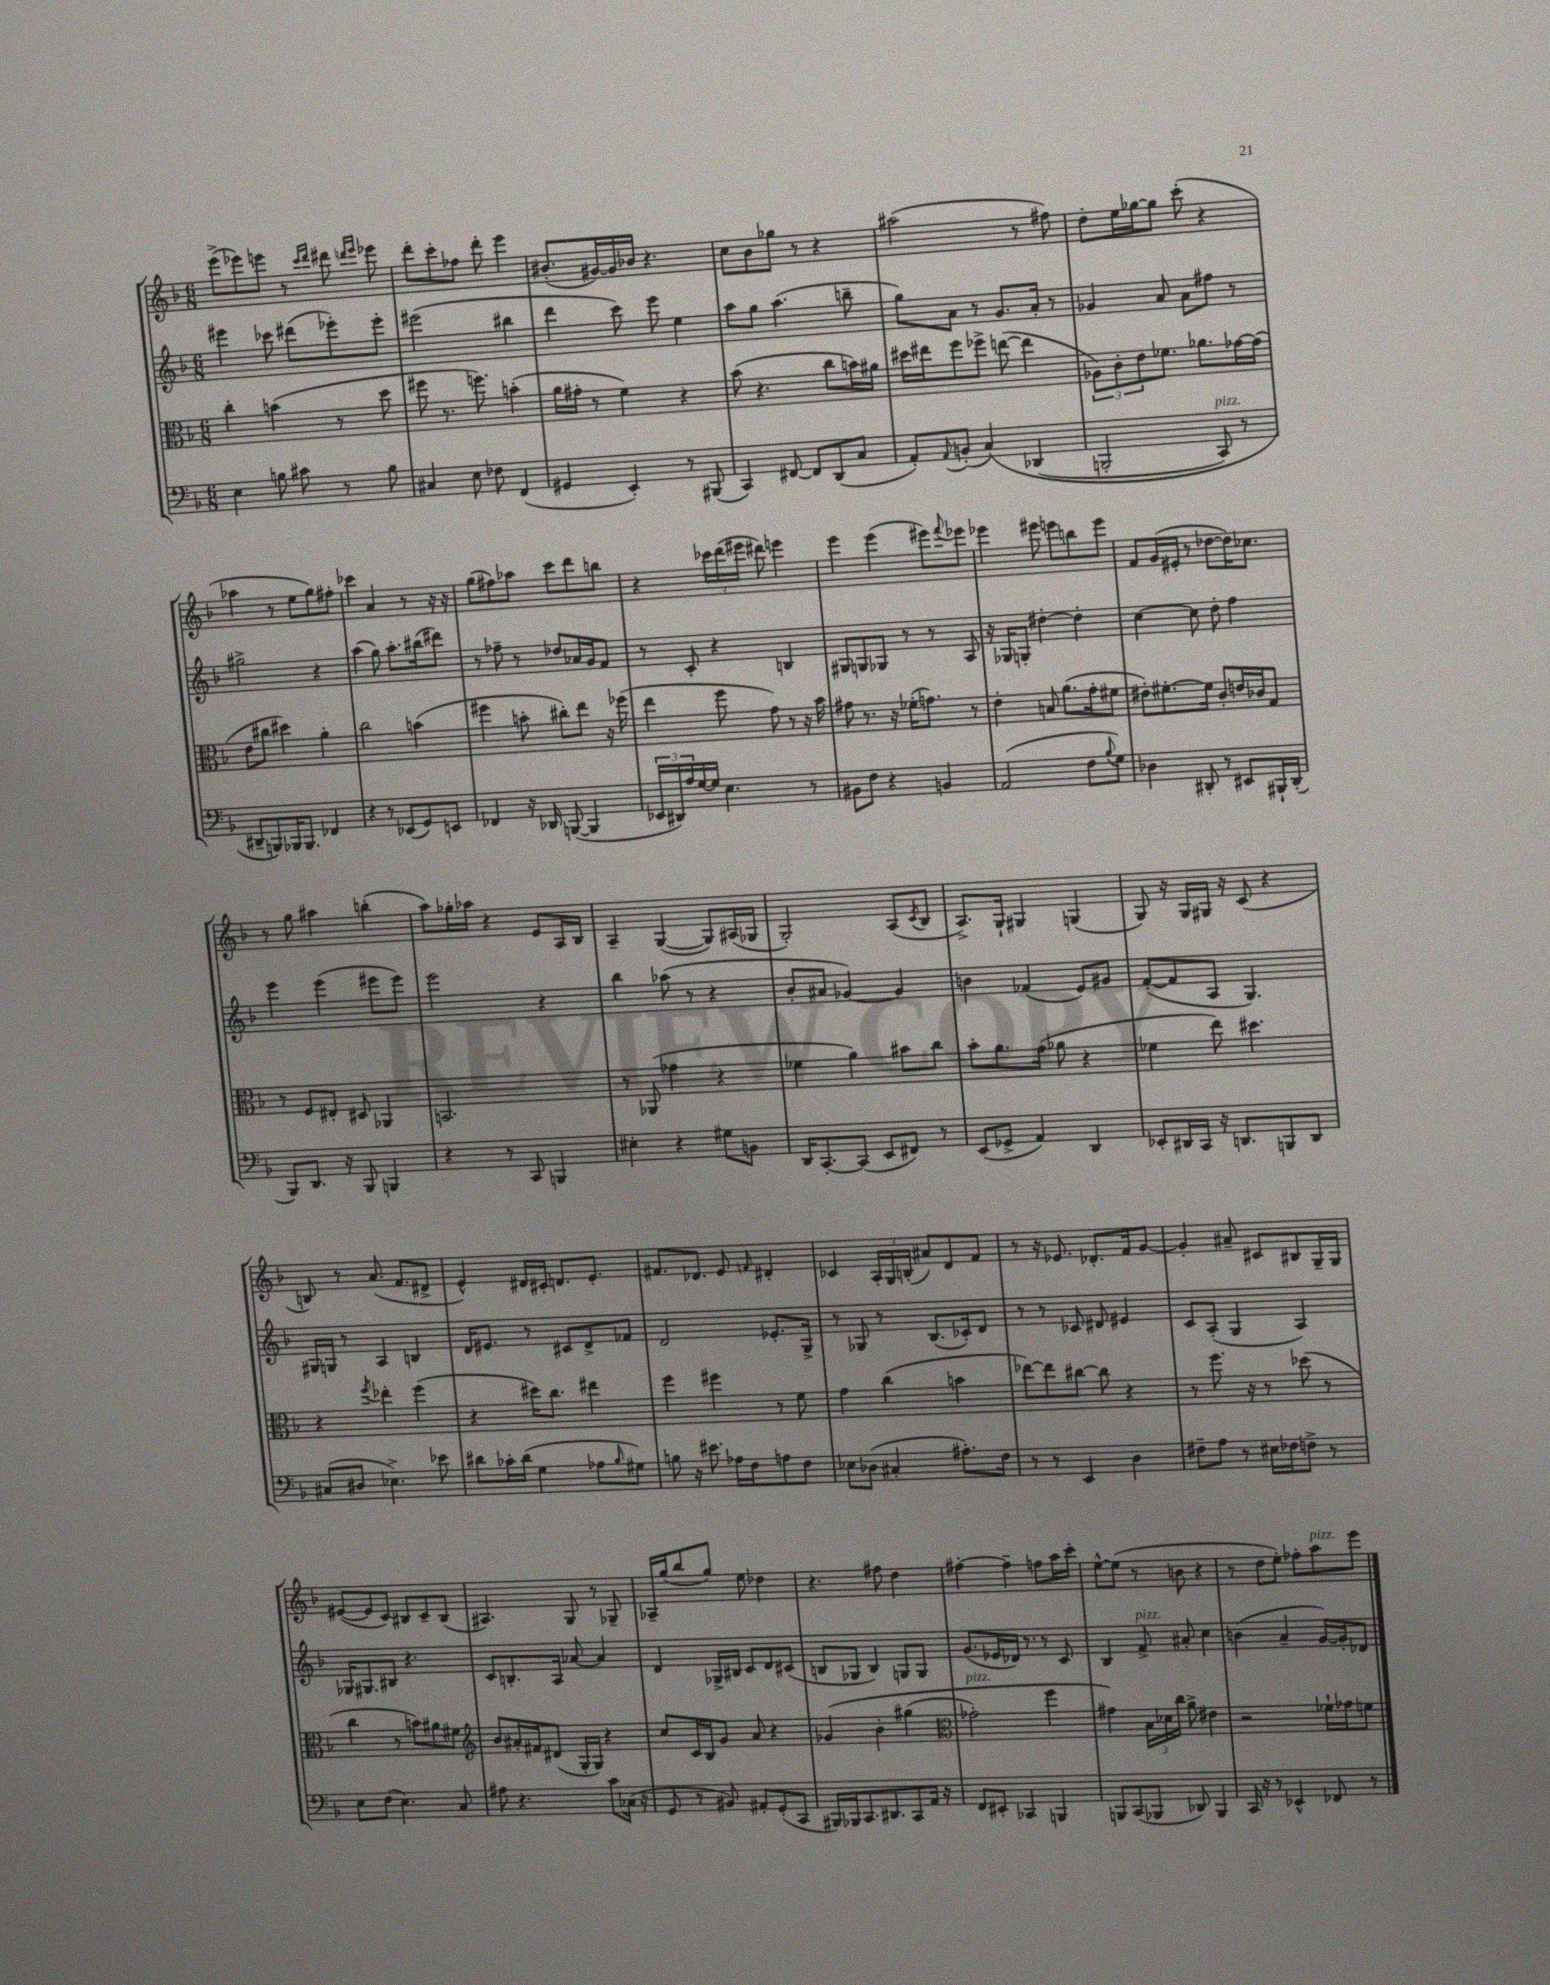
<<
\new StaffGroup <<
\new Staff = "s0" {
    \clef treble \key f \major \numericTimeSignature \time 6/8
    e'''8->( ees'''8) e'''8 r8 \grace { c'''16 d'''16 } dis'''8 \grace { d'''16 e'''16 } ees'''8 |
    d'''8-. c'''8-. fes''8 d'''8-. e'''4 |
    bis'8.-.( gis'16~) gis'16 bes'16 r4. |
    c''8 bes'8 ges''8 r8 r4 |
    ais''2( r8 fis''8) |
    d''8-. e''16 ges''16~ ges''8 c'''8-.( r4 |
    aes''4 r8 e''8 g''8) fis''8-. |
    ces'''4 a'4 r8 r16 r16 |
    g''8( fis''8) aes''8 c'''8 d'''8 b''8 |
    r4 \tuplet 3/2 { ces'''16 d'''16( eis'''16 } dis'''8) e'''4 |
    e'''4 e'''4( eis'''8) \appoggiatura { f'''8 } ees'''8 |
    ees'''4 eis'''8 e'''8 b''8 e'''8 |
    f'8 g'16( eis'16-. r8 des''8~ des''16) ces''8. |
    r8 g''8 ais''4 b''4-.( |
    a''8) ges''16-. aes''16 r4 e'8 a16 bes16 |
    a4-- g4~( g8) ais16( ges16 |
    g2-.) a8( \acciaccatura { c'8 } bes8 |
    a8.->) g16-! gis4 g4( |
    g8) r16 g16 gis16 r16 c'8( r4 |
    b8) r8 a'8.( f'8. dis'8-> |
    e'4-^) dis'16 cis'16-. d'8. e'8.-. |
    fis'8. des'8. e'8 \grace { f'16 } dis'4-. |
    ces'4 \tuplet 3/2 { a16-. g16 b16-.( } ais'8) d'8 f'8 |
    r8 r16 ees'8. des'8.-. f'16 g'8~ |
    g'4-. ais'8-- cis'8 bis8 g16-- g16 |
    eis'8~( eis'8 c'8) bis8 c'8-- bis8( |
    ais4.) g8 r8 ges8-- |
    aes16-- g''16( bes''8 g''8) e''8 des''4 |
    r4. fis''8 d''4 |
    fis''4~-. fis''4-- f''8 a''16 c'''16-. |
    e''8~-^ e''8( r8 b'8 r4 |
    r8 d''8 e''8-.) fes''8-. a''8^\markup { \italic "pizz." } e'''8 \bar "|." |
}
\new Staff = "s1" {
    \clef treble \key f \major \numericTimeSignature \time 6/8
    eis'''4 ces'''8 dis'''8( ees'''8-.) ees'''8-. |
    eis'''2( bis''4 |
    d'''4 c'''8) e'''8 e''4 |
    a''8 g''8 a''4.( b''8-- |
    g''8) a'8 r8 g'8. a'16-. r8 |
    ges'4 a'8 a'8 fis''8 r8 |
    gis''2-> r4 |
    a''4( g''8) a''8.-. bis''16( dis'''8) |
    r8 fes''8-- r8 des''8 aes'16 g'16 f'8 |
    r8 c'8-. r4 b4 |
    gis8 g8 ges8 r8 r8 a8 |
    r16 ges16 g8-. dis''4~-. dis''4-. |
    c''4~ c''8 d''8-. f''4 |
    e'''4 e'''4( eis'''8 eis'''8) |
    e'''2 r4 |
    bes''4 aes''8( r8 r4 |
    bes'8-. ais'8 ges'4~) ges'4 |
    b'4 fes'4( e'8) gis'8 |
    f'8~-.( f'8 a8 g4.) |
    gis16 g16 r8 a4 b4 |
    d'16 eis'8. r8 cis'8 d'8-> fes'8 |
    d'2 ees'8.-. g16-> |
    r8 ges8 r8 bes8.( ces'16-.) d'8 |
    r8 r8 ces'8 dis'8 eis'4 |
    c'8 a8-.( g4 a4) |
    ges16 gis8. bis8 r4. |
    c'8 b8.-. a16 aes'8~ aes'4 |
    d'4 ges16-> bis16 c'8 d'8 cis'8( |
    b8 ges8 b4) g8 g8 |
    g'8.( ees'16 des'16) r8. r8 c'8 |
    bes4 f'8->^\markup { \italic "pizz." } ais'8-. c''4 |
    b'4( a'4-- g'16~) g'16-. des'8 \bar "|." |
}
\new Staff = "s2" {
    \clef alto \key f \major \numericTimeSignature \time 6/8
    c''4-. b'4( r8 d''8 |
    fis''8 r8. f''8.) b'4-.( |
    a'16 gis'16-. r8 f'4) r4 |
    bes'8( r4. c''8 b'16) ais'16 |
    dis''16 eis''16 f''8 fes''8-> e''8~( e''4 |
    \tuplet 3/2 { aes8) c'8-. e'8 } fes'8. aes'8. ges'16~ ges'16( |
    e'8 cis''8 dis''4) a'4-. |
    c''2 b'4( |
    fis''4 b'8-. cis''8-.) e''8 r16 fes''16( |
    e''4 f''8 g'8) r8 r16 bes'16 |
    gis'8 r8. r16 fes'16-.( g'8.) r8 |
    e'4-. b8 a'8.( g'16-. fis'8 |
    eis'8-.) fis'8.~-. fis'16 c'8-. e'16 ces'16 g8 |
    r8 f8 eis8-. dis8 aes,4 |
    b,2. |
    r8 aes,8( ges'4 r4 |
    fes'4 a'4) bis'8 c''8 |
    bes'8-. a'8. g'16( aes'8 r4 |
    fes'4 e''8) dis''4. |
    r4 \acciaccatura { f''8 } ees''4-. f''4( |
    r4 dis''16) c''8. eis''4 |
    f''4 fis''4 r8 f'8 |
    g'4 c''4( b'4 |
    ees''8~) ees''8 cis''8~ cis''8 r4 |
    r8 f''8. r16 r8 des''8( r8 |
    c''4 r8 b'8) ais'8 fis'8 |
    \clef treble bes'8 ais'16-. fis'16 dis'8( g16-. g16) r4 |
    c''8 c'16 bes16 g'8 a'8 r4 |
    ges'4\( bes'4-. gis''4( |
    \clef alto ges'2-.^\markup { \italic "pizz." }) f''4 |
    gis'4\) \tuplet 3/2 { bes16 des'16 c''16 } a'8-> eis'4 |
    r2 fes'16-! ges'16 f'8 \bar "|." |
}
\new Staff = "s3" {
    \clef bass \key f \major \numericTimeSignature \time 6/8
    e4 b8 cis'8 r8 b8 |
    cis4 e8 fes8 f,4( |
    gis,4 e,4-.) r8 bis,,8( |
    c,4) fis,8~ fis,8 d,8( c8 |
    a,8-.) \appoggiatura { a,8 } b,8-.( c4)\( des,4( |
    b,,2-. c,8^\markup { \italic "pizz." }) r8 |
    dis,8-- b,,8\) bes,,16 bes,,8. fes,4 |
    r4 r8 ees,8( g,8) e,8 |
    fes,4 r16 des,16 b,,8~( b,,4 |
    \tuplet 3/2 { ees,16 dis,16) a16 } g16~ g16 e4. r8 |
    bis,8 f8 r4 b,4 |
    a,2( f8 \appoggiatura { bes8 } g8) |
    des4 dis,8-. r8 eis,8 bis,,16-! dis,16-.( |
    bes,,8) d,8. r16 bes,,8 b,,4 |
    r4 r8 c,8 b,,4 |
    eis4-. r4 gis8 b,8 |
    d,16 c,8.~-. c,8( e,8 fis,8) r8 |
    e,8( ges,8-> a,4) d,4 |
    ees,8-. dis,16 c,16 r16 d,8. b,,8 d,8 |
    cis8( dis8 ees4.->) ees'8 |
    dis'8 ces'16-. dis'16( g4 aes8 \grace { bes16 } gis8) |
    b8 r16 eis'8. aes16 f16 a8 f8 |
    ees8 des8( cis4-. ais8.-.) f16 |
    r8 r8 e,4 d4 |
    fis8-- a8 r8 eis16 fes16 f8-> r8 |
    e8 f8( e4.) c8 |
    ais8 r4. c'8 ces16( r16 |
    g,8 r8 bis,8) ais,8-. g,8-.( c,8 |
    bis,,16) bes,,16 c,8. dis,8. c,8 a,16 r16 |
    f,8 eis,8-. ces,4 b,,4 |
    b,,8 c,8( bes,,8 des,8) bes,,4 |
    c,16 r16 r8 ees,4-^ fes,8 r8 \bar "|." |
}
>>
>>
\layout { \context { \Score \remove "Bar_number_engraver" } }
